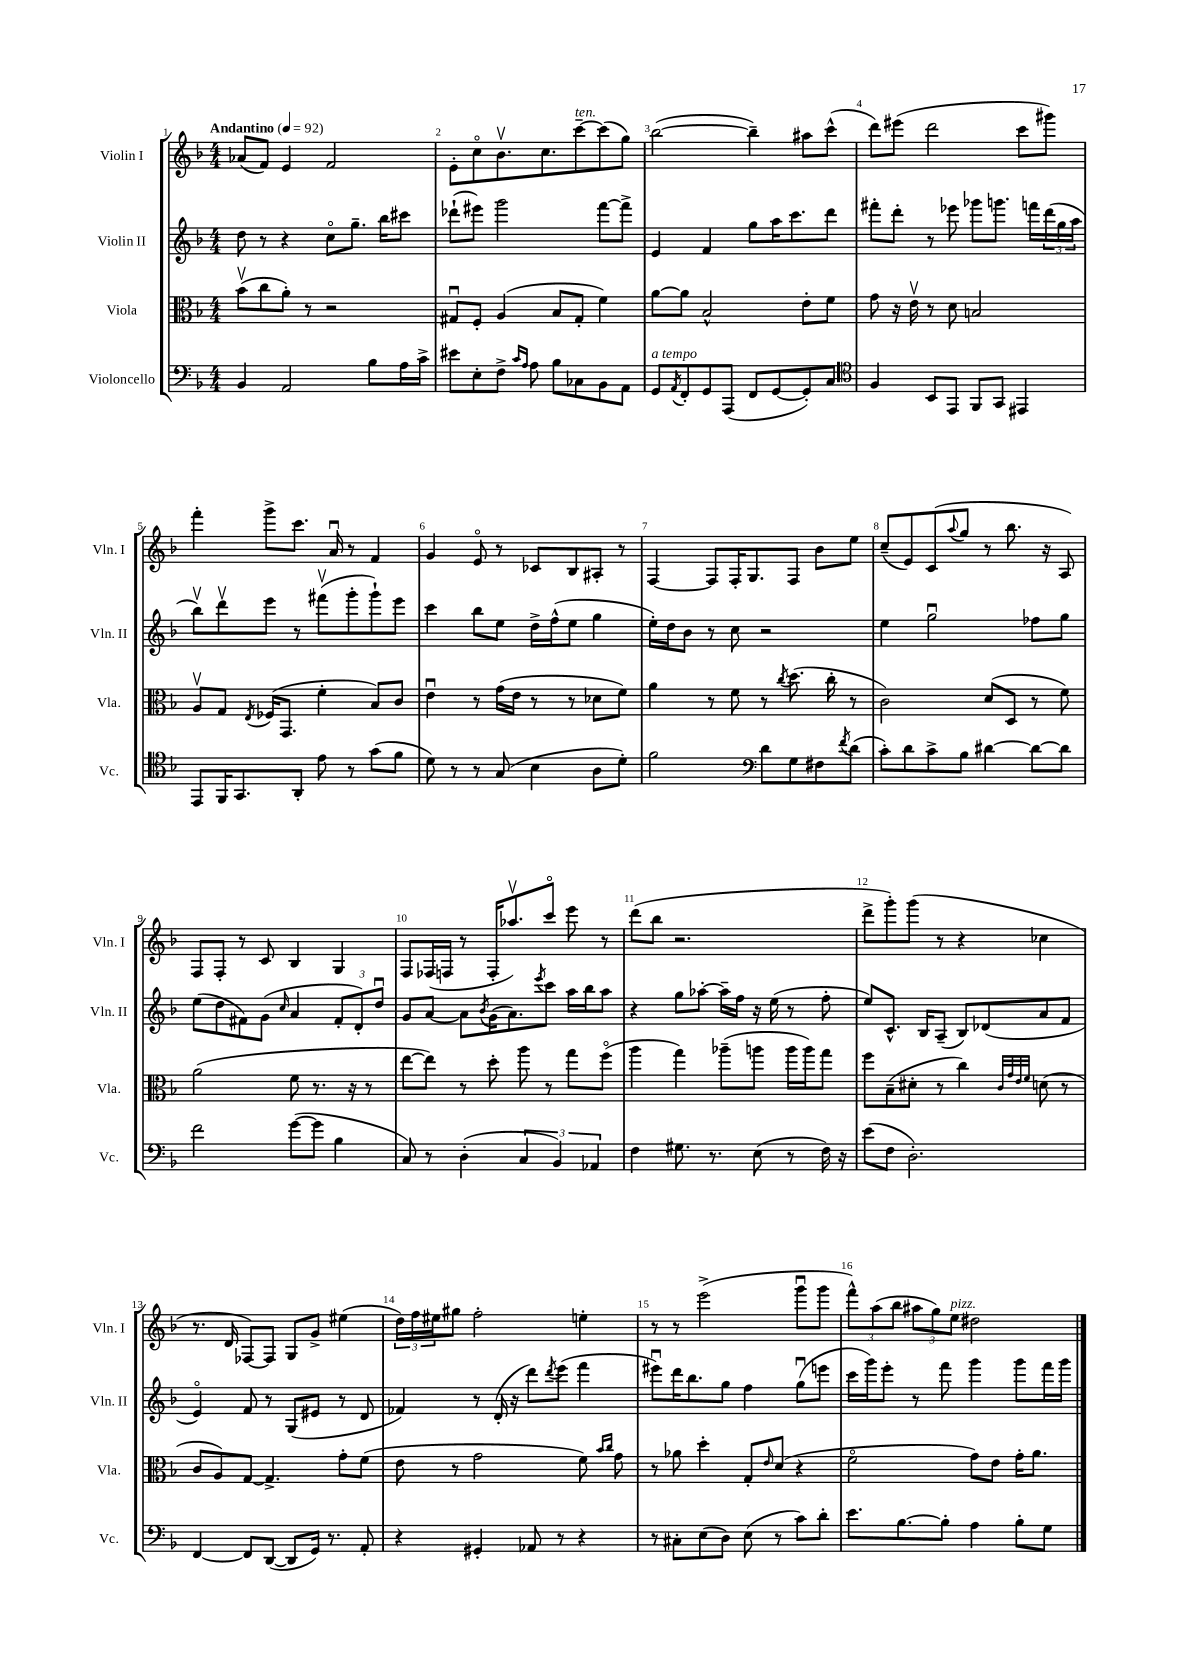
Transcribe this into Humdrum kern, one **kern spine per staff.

**kern	**kern	**kern	**kern
*part4	*part3	*part2	*part1
*staff4	*staff3	*staff2	*staff1
*I"Violoncello	*I"Viola	*I"Violin II	*I"Violin I
*I'Vc.	*I'Vla.	*I'Vln. II	*I'Vln. I
*clefF4	*clefC3	*clefG2	*clefG2
*k[b-]	*k[b-]	*k[b-]	*k[b-]
*M4/4	*M4/4	*M4/4	*M4/4
*MM92	*MM92	*MM92	*MM92
=1	=1	=1	=1
!	!	!	!LO:TX:a:B:t=Andantino
4BB-/	(8b-v\L	8dd\	(8a-X/L
.	8cc\	8r	8f/J)
2AA/	8a'\J)	4r	4e/
.	8r	.	.
.	2r	8cc\L	2f/
.	.	8.gg~\J	.
8B-\L	.	.	.
.	.	16bb-\KL	.
16A\L	.	8ccc#X\J	.
16c^\JJ	.	.	.
=2	=2	=2	=2
8e#X\L	8G#Xu/L	(8ddd-X`\L	8e'\L
8E'\	8F'/J	8eee#X\J)	8cc\
8F^\J	(4A/	2ggg\	8.b-v\
16qqc/LL	.	.	.
16qqA/JJ	.	.	.
8A\	.	.	.
.	.	.	8.cc\
8B-\L	8B-/L	.	.
!	!	!	!LO:TX:a:i:t=ten.
8C-X\	8G#'/J	.	[8ccc~\
8BB-\	4f\)	[8fff\L	(8ccc\]
8AA\J	.	8fff^\J]	8gg\J)
=3	=3	=3	=3
!LO:TX:a:i:t=a tempo	!	!	!
8GG/L	[8a\L	4e/	([2bb-\
8qAA/	.	.	.
8FF'/	8a\J]	.	.
8GG/	2B-^^/	4f/	.
(8AAA/J	.	.	.
8FF/L	.	8gg\L	4bb-~\])
[8GG/	.	16aa\K	.
.	.	8.ccc\	.
8GG'/])	8e'\L	.	8aa#X\L
8C/J	8f\J	8ddd\J	(8ccc^^\J
=4	=4	=4	=4
*clefC4	*	*	*
4F/	8g\	8fff#X'\L	8ddd\L)
.	16r	8ddd'\J	(8eee#X\J
.	16ev\	.	.
8BB-/L	8r	8r	2ddd\
8EE/J	8d\	8eee-X\	.
8FF/L	2Bn/	8ggg-X\L	.
8GG/J	.	8.gggn\J	.
4EE#X/	.	.	8ccc\L
.	.	16fffn\LL	.
.	.	(24ddd\	8ggg#X\J)
.	.	24gg\	.
.	.	24aa\JJ	.
!!LO:LB:g=z
=5	=5	=5	=5
8EE/L	8Av/L	8bb-v\L)	4fff'\
16FF/K	8G/J	8dddv\	.
8.GG/	.	.	.
.	8qE/	.	.
.	(16F-X/KL	8eee\J	8ggg^\L
.	8.GG/J	.	.
8AA'/J	.	8r	8.ccc\J
8e\	4f'\	(8fff#Xv\L	.
.	.	.	16au/
8r	.	8ggg'\	8r
(8g\L	8B-/L)	8ggg`\)	4f/
8f\J	8c/J	8eee\J	.
=6	=6	=6	=6
8d\)	4eu\	4ccc\	4g/
8r	.	.	.
8r	8r	8bb-\L	8e/
(8G/	(16g\LL	8ee\J	8r
.	16e\JJ	.	.
4B-\	8r	16dd^\LL	8c-X/L
.	.	(16ff^^\J	.
.	8r	8ee\J	8B-/
8A\L	8d-X\L	4gg\	8A#X'/J
8d'\J)	8f\J)	.	8r
=7	=7	=7	=7
2f\	4a\	16ee'\LL)	[4F/
.	.	16dd\J	.
.	.	8b-\J	.
.	8r	8r	8F/L]
.	8f\	8cc\	16F'/K
.	.	.	8.G/
*clefF4	*	*	*
8d\L	8r	2r	.
.	8qcc/	.	.
8G\	(8.dd\	.	8F/J
8F#X\	.	.	8b-\L
.	16cc'\	.	.
8qf/	.	.	.
(8d\J	8r	.	8ee\J
=8	=8	=8	=8
8c'\L)	2c\)	4ee\	(8cc~/L
8d\	.	.	8e/)
8c^\	.	2ggu\	(8c/
.	.	.	8qqaa/
8B-\J	.	.	8gg/J
[4d#X\	(8d/L	.	8r
.	8D/J	.	8.bb-\
8d#\L_	8r	8ff-X\L	.
.	.	.	16r
8d#\J]	8f\)	8gg\J	8A/)
!!LO:LB:g=z
=9	=9	=9	=9
2f\	(2a\	(8ee\L	8F/L
.	.	8dd\	8F'/J
.	.	8f#X\)	8r
.	.	(8g\J	8c/
.	.	16qqcc/	.
([8g\L	8f\	4a/	4B-/
8g\J]	8.r	.	.
4B-\	.	12f#'/L	4G/
.	16r	.	.
.	.	12d'/)	.
.	8r	.	.
.	.	12ddu/J	.
=10	=10	=10	=10
8C/)	[8ee\L	8g/L	8F/L
8r	8ee\J])	[8a/J	(16F-X/L
.	.	.	16Fn/JJ
(4D'\	8r	8a\L]	8r
.	.	8qb-/	.
.	8dd'\	(16g\K	16F'/KL
.	.	8.a\)	8.aa-Xv/)
6C/	8aa\	.	.
.	.	8qeee/	.
.	8r	8ccc\J	8ccc/J
6BB-/)	.	.	.
.	8gg\L	16aa\LL	8eee\
.	.	16bb-\J	.
6AA-X/	.	.	.
.	(8ff\J	8aa\J	8r
=11	=11	=11	=11
4F\	4aa\	4r	(8ddd\L
.	.	.	8bb-\J
8.G#X\	4gg\)	8gg\L	2.r
.	.	[8aa-X'\J	.
8.r	.	.	.
.	(8aa-X~\L	16aa-~\LL]	.
.	.	16ff\JJ	.
(8E\	8aan\J	16r	.
.	.	(16ee\	.
8r	16aa\LL	8r	.
.	16aa\J)	.	.
16F\)	8gg\J	8ff'\	.
16r	.	.	.
=12	=12	=12	=12
(8e\L	8ff\L	8ee/L)	8ddd^\L
8F\J	(8B-~\	8.c^^/J	8ggg'\)
2.D'\)	8d#X'\J	.	(8ggg\J
.	.	16B-/KL	.
.	8r	(8A~/J	8r
.	4cc\)	8B-/L)	4r
.	.	(8d-X/	.
.	32qqc/LLL	.	.
.	32qqg/	.	.
.	32qqe/	.	.
.	32qqf/JJJ	.	.
.	(8dn\	8a/	4cc-X\
.	8r	8f/J	.
!!LO:LB:g=z
=13	=13	=13	=13
[4FF/	8c/L	4e/)	8.r
.	8A/)	.	.
.	.	.	16d/
8FF/L]	[8G/J	8f/	[8F-X/L)
([8DD/J	4.G^/]	8r	8F-/J]
8DD/L]	.	(8G/L	8G/L
16GG/Jk)	.	8e#X/J	8g^/J
8.r	.	.	.
.	8g'\L	8r	(4ee#X\
8AA'/	(8f\J	8d/	.
=14	=14	=14	=14
4r	8e\	4f-X/)	24dd\LL)
.	.	.	24ff\
.	.	.	24ee#X\J
.	8r	.	8gg#X\J
4GG#X'/	2g\	8r	2ff'\
.	.	(16d'/	.
.	.	16r	.
8AA-X/	.	8ddd\L)	.
.	.	8qddd/	.
8r	.	(8eee\J	.
4r	8f\)	4fff\	4een'\
.	16qqb-/LL	.	.
.	16qqcc/JJ	.	.
.	8g\	.	.
=15	=15	=15	=15
8r	8r	8eee#Xu\L)	8r
8C#X'\L	8a-X\	16ddd\K	8r
.	.	8.bb-\	.
(8E\	4dd'\	.	(2eee^\
8D\J)	.	8gg\J	.
(8E\	8G'/L	4ff\	.
.	16qqe/	.	.
8r	(8d/J	.	.
8c\L)	4r	(8ggu\L	8gggu\L
8d'\J	.	8eeen\J	8ggg\J
=16	=16	=16	=16
8.e\L	2f\	16ccc\LL	12fff^^\L)
.	.	16ggg\J)	.
.	.	.	(12aa\
.	.	8eee'\J	.
.	.	.	12bb-\J
[8.B-\	.	.	.
.	.	8r	12aa#X\L
.	.	.	12gg\)
8B-'\J]	.	8fff\	.
!	!	!	!LO:TX:a:i:t=pizz.
.	.	.	12ee\J
4A\	8g\L)	4ggg\	2dd#X\
.	8e\J	.	.
8B-'\L	16g'\KL	8ggg\L	.
.	8.a\J	.	.
8G\J	.	16fff\L	.
.	.	16ggg\JJ	.
==	==	==	==
*-	*-	*-	*-
